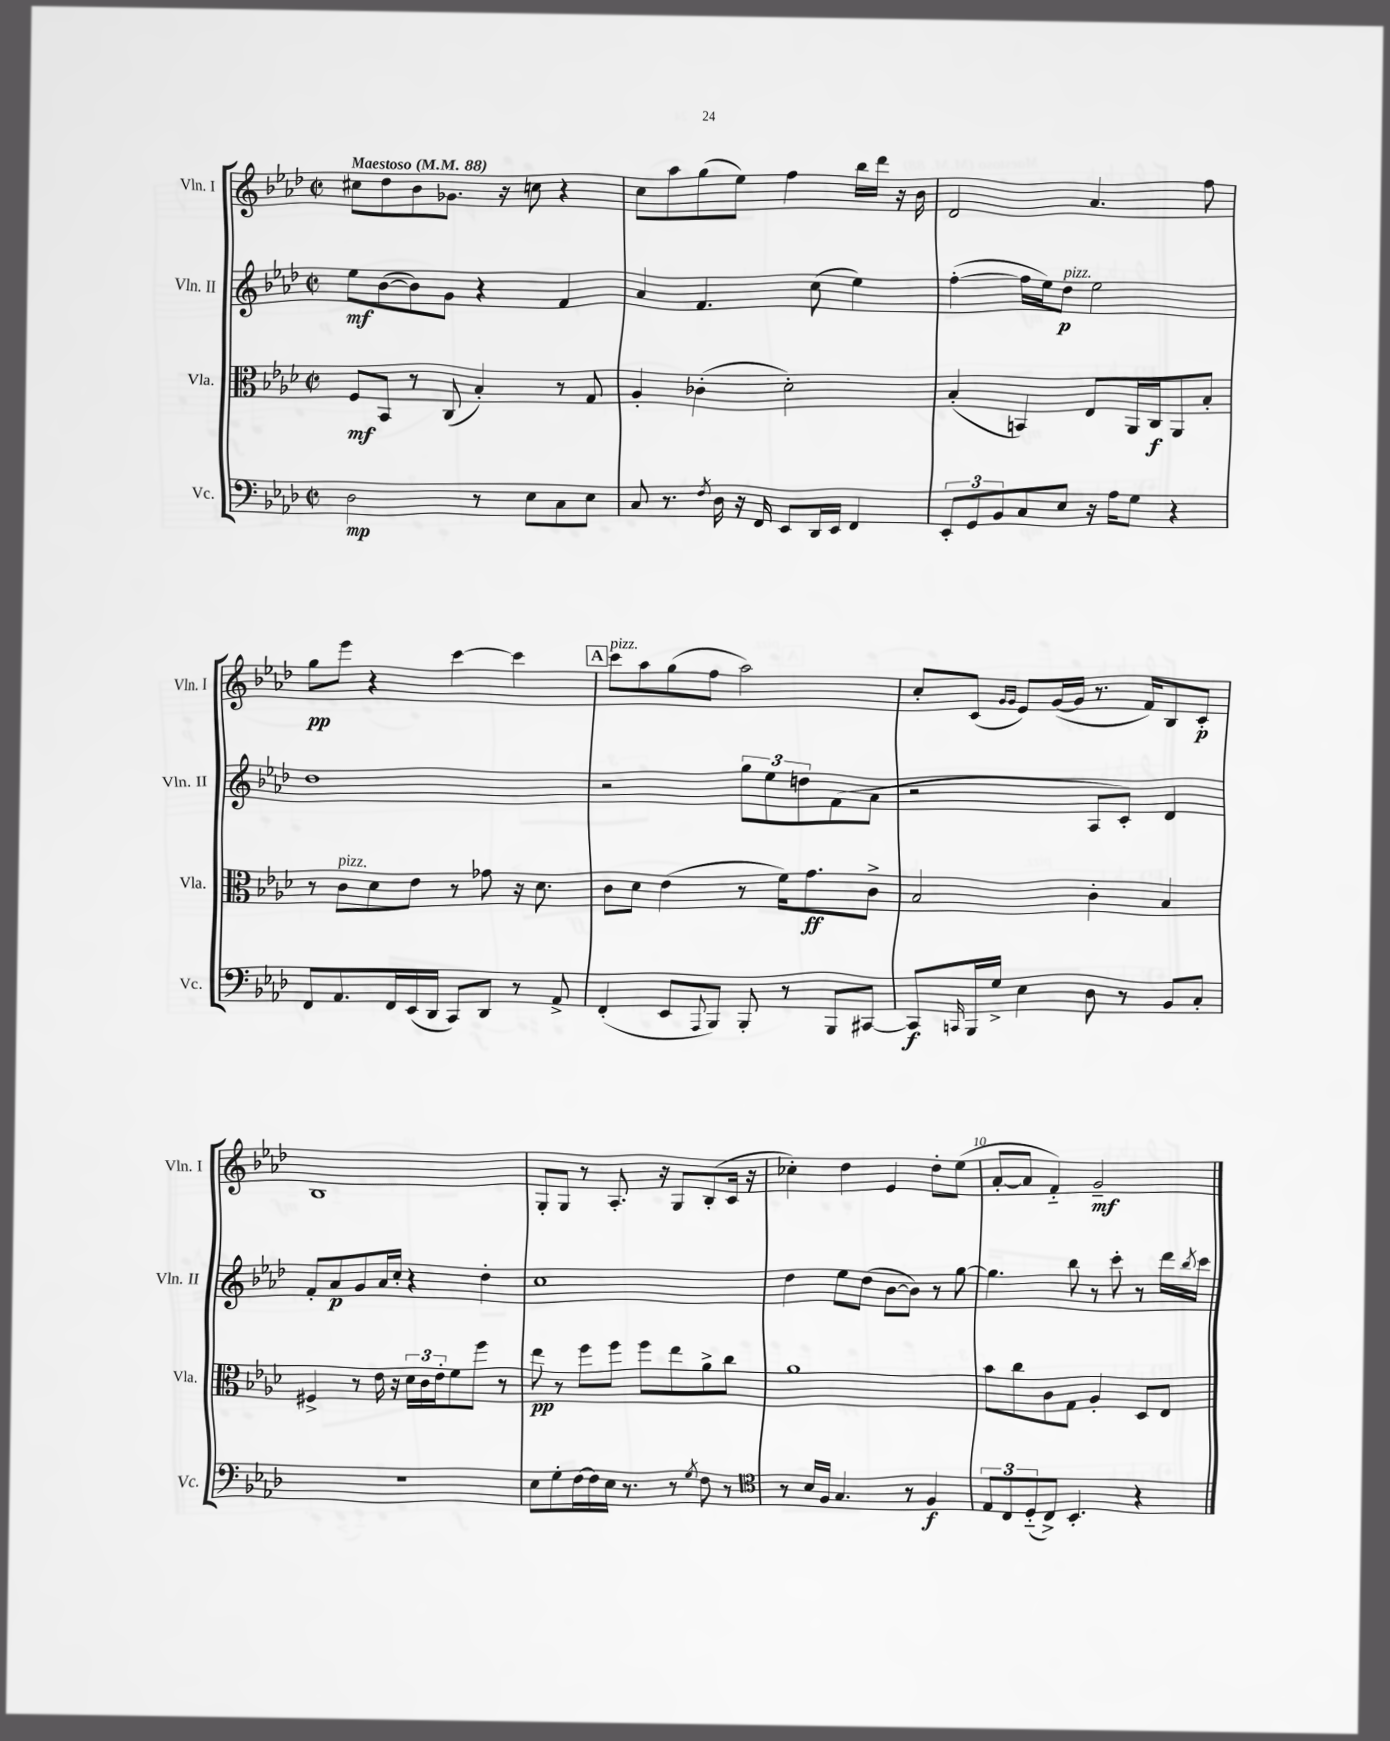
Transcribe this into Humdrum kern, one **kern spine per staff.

**kern	**dynam	**kern	**dynam	**kern	**dynam	**kern	**dynam
*part4	*part4	*part3	*part3	*part2	*part2	*part1	*part1
*staff4	*staff4	*staff3	*staff3	*staff2	*staff2	*staff1	*staff1
*I"Vc.	*	*I"Vla.	*	*I"Vln. II	*	*I"Vln. I	*
*I'Vc.	*	*I'Vla.	*	*I'Vln. II	*	*I'Vln. I	*
*clefF4	*	*clefC3	*	*clefG2	*	*clefG2	*
*k[b-e-a-d-]	*	*k[b-e-a-d-]	*	*k[b-e-a-d-]	*	*k[b-e-a-d-]	*
*M2/2	*	*M2/2	*	*M2/2	*	*M2/2	*
*met(c|)	*	*met(c|)	*	*met(c|)	*	*met(c|)	*
*MM88	*	*MM88	*	*MM88	*	*MM88	*
=1	=1	=1	=1	=1	=1	=1	=1
!	!	!	!	!	!	!LO:TX:a:B:t=Maestoso	!
2D-\	mp	8F/L	mf	8ee-\L	mf	8cc#X\L	.
.	.	8BB-/J	.	([8b-\	.	8dd-\	.
.	.	8r	.	8b-\])	.	8b-\	.
.	.	(8C/	.	8g\J	.	8.g-X\J	.
8r	.	4B-'/)	.	4r	.	.	.
.	.	.	.	.	.	16r	.
8E-\L	.	.	.	.	.	8ccn\	.
8C\	.	8r	.	4f/	.	4r	.
8E-\J	.	8G/	.	.	.	.	.
=2	=2	=2	=2	=2	=2	=2	=2
8C/	.	4A-'/	.	4a-/	.	8cc\L	.
8.r	.	.	.	.	.	8aa-\	.
.	.	(4c-X'\	.	4.f/	.	(8gg\	.
8qF/	.	.	.	.	.	.	.
16D-\	.	.	.	.	.	.	.
16r	.	.	.	.	.	8ee-\J)	.
16FF/	.	.	.	.	.	.	.
8EE-/L	.	2d-'\)	.	.	.	4ff\	.
16DD-/L	.	.	.	(8cc\	.	.	.
16EE-/JJ	.	.	.	.	.	.	.
4FF/	.	.	.	4ee-\)	.	16bb-\LL	.
.	.	.	.	.	.	16ddd-\JJ	.
.	.	.	.	.	.	16r	.
.	.	.	.	.	.	16b-\	.
=3	=3	=3	=3	=3	=3	=3	=3
12EE-'/L	.	(4B-'/	.	([4ff'\	.	2d-/	.
12GG/	.	.	.	.	.	.	.
12BB-/	.	.	.	.	.	.	.
8C/	.	4BBn/)	.	16ff\LL]	.	.	.
.	.	.	.	16ee-\J)	.	.	.
!	!	!	!	!LO:TX:a:i:t=pizz.	!	!	!
8E-/J	.	.	.	8dd-\J	p	.	.
16r	.	8E-/L	.	2ee-\	.	4.a-/	.
16A-\KL	.	.	.	.	.	.	.
8G\J	.	16AA-/L	.	.	.	.	.
.	.	16C/J	f	.	.	.	.
4r	.	8AA-/	.	.	.	.	.
.	.	8B-'/J	.	.	.	8ff\	.
!!LO:LB:g=z
=4	=4	=4	=4	=4	=4	=4	=4
8FF/L	.	8r	.	1dd-	.	8gg\L	pp
!	!	!LO:TX:a:i:t=pizz.	!	!	!	!	!
8.AA-/	.	8c\L	.	.	.	8eee-\J	.
.	.	8d-\	.	.	.	4r	.
16FF/L	.	.	.	.	.	.	.
(16EE-/	.	8e-\J	.	.	.	.	.
16DD-/JJ	.	.	.	.	.	.	.
8CC/L)	.	8r	.	.	.	[4ccc\	.
8DD-/J	.	8g-X\	.	.	.	.	.
8r	.	16r	.	.	.	4ccc\]	.
.	.	8.d-\	.	.	.	.	.
8AA-^/	.	.	.	.	.	.	.
!!LO:REH:place=s1:t=A
=5	=5	=5	=5	=5	=5	=5	=5
!	!	!	!	!	!	!LO:TX:a:i:t=pizz.	!
(4FF'/	.	8c\L	.	2r	.	8ccc\L	.
.	.	8d-\J	.	.	.	8aa-\	.
8EE-/L	.	(4e-\	.	.	.	(8gg\	.
8qqAAA-/	.	.	.	.	.	.	.
8BBB-/J)	.	.	.	.	.	8ff\J	.
8BBB-'/	.	8r	.	12gg\L	.	2aa-\)	.
.	.	.	.	12ee-\	.	.	.
8r	.	16f\KL)	.	.	.	.	.
.	.	.	.	12ddn\	.	.	.
.	.	8.g\	ff	.	.	.	.
8BBB-/L	.	.	.	(8f\	.	.	.
[8CC#X/J	.	8c^\J	.	8a-\J	.	.	.
=6	=6	=6	=6	=6	=6	=6	=6
8CC#/L]	f	2B-/	.	2r	.	8cc'/L	.
16qqCCn/	.	.	.	.	.	.	.
16BBB-/L	.	.	.	.	.	(8c/J	.
16G^/JJ	.	.	.	.	.	.	.
.	.	.	.	.	.	16qqg/LL	.
.	.	.	.	.	.	16qqg/JJ	.
4E-\	.	.	.	.	.	8e-/L)	.
.	.	.	.	.	.	([16g/L	.
.	.	.	.	.	.	16g/JJ]	.
8D-\	.	4c'\	.	8A-/L	.	8.r	.
8r	.	.	.	8c'/J)	.	.	.
.	.	.	.	.	.	16f/KL)	.
8BB-/L	.	4B-/	.	4d-/	.	8B-/	.
8C'/J	.	.	.	.	.	8c'/J	p
!!LO:LB:g=z
=7	=7	=7	=7	=7	=7	=7	=7
1r	.	4F#X^/	.	8f'/L	.	1B-	.
.	.	.	.	8a-/	p	.	.
.	.	8r	.	8g/	.	.	.
.	.	16e-\	.	16a-/L	.	.	.
.	.	16r	.	16cc'/JJ	.	.	.
.	.	24d-\LL	.	4r	.	.	.
.	.	24c\	.	.	.	.	.
.	.	24e-'\J	.	.	.	.	.
.	.	8f\	.	.	.	.	.
.	.	8ff\J	.	4dd-'\	.	.	.
.	.	8r	.	.	.	.	.
=8	=8	=8	=8	=8	=8	=8	=8
8E-\L	.	8ee-\	pp	1cc	.	8G'/L	.
8G'\	.	8r	.	.	.	8G/J	.
[16F\L	.	8ff\L	.	.	.	8r	.
16F\]	.	.	.	.	.	.	.
16E-\JJ	.	8ff\J	.	.	.	8.A-'/	.
8.r	.	.	.	.	.	.	.
.	.	8ff\L	.	.	.	.	.
.	.	.	.	.	.	16r	.
8r	.	8ee-\	.	.	.	8G/L	.
8qG/	.	.	.	.	.	.	.
8F\	.	8a-^\	.	.	.	(8B-'/	.
8r	.	8cc\J	.	.	.	16c/Jk	.
.	.	.	.	.	.	16r	.
=9	=9	=9	=9	=9	=9	=9	=9
*clefC4	*	*	*	*	*	*	*
8r	.	1a-	.	4dd-\	.	4cc-X'\)	.
16B-/LL	.	.	.	.	.	.	.
16F/JJ	.	.	.	.	.	.	.
4.G/	.	.	.	8ee-\L	.	4dd-\	.
.	.	.	.	(8dd-\J	.	.	.
.	.	.	.	[8b-\L	.	4e-/	.
8r	.	.	.	8b-\J])	.	.	.
4F/	f	.	.	8r	.	8dd-'\L	.
.	.	.	.	[8gg\	.	(8ee-\J	.
=10	=10	=10	=10	=10	=10	=10	=10
12E-/L	.	8b-\L	.	4.gg\]	.	[8a-'/L	.
12C/	.	.	.	.	.	.	.
.	.	8cc\	.	.	.	8a-/J]	.
(12D-/	.	.	.	.	.	.	.
8C^/J)	.	8c\	.	.	.	4f/)	.
4.BB-'/	.	8G\J	.	8bb-\	.	.	.
.	.	4A-'/	.	8r	.	2g~/	mf
.	.	.	.	8ccc'\	.	.	.
4r	.	8D-/L	.	8r	.	.	.
.	.	8E-/J	.	16ddd-\LL	.	.	.
.	.	.	.	8qbb-/	.	.	.
.	.	.	.	16ccc\JJ	.	.	.
==	==	==	==	==	==	==	==
*-	*-	*-	*-	*-	*-	*-	*-
